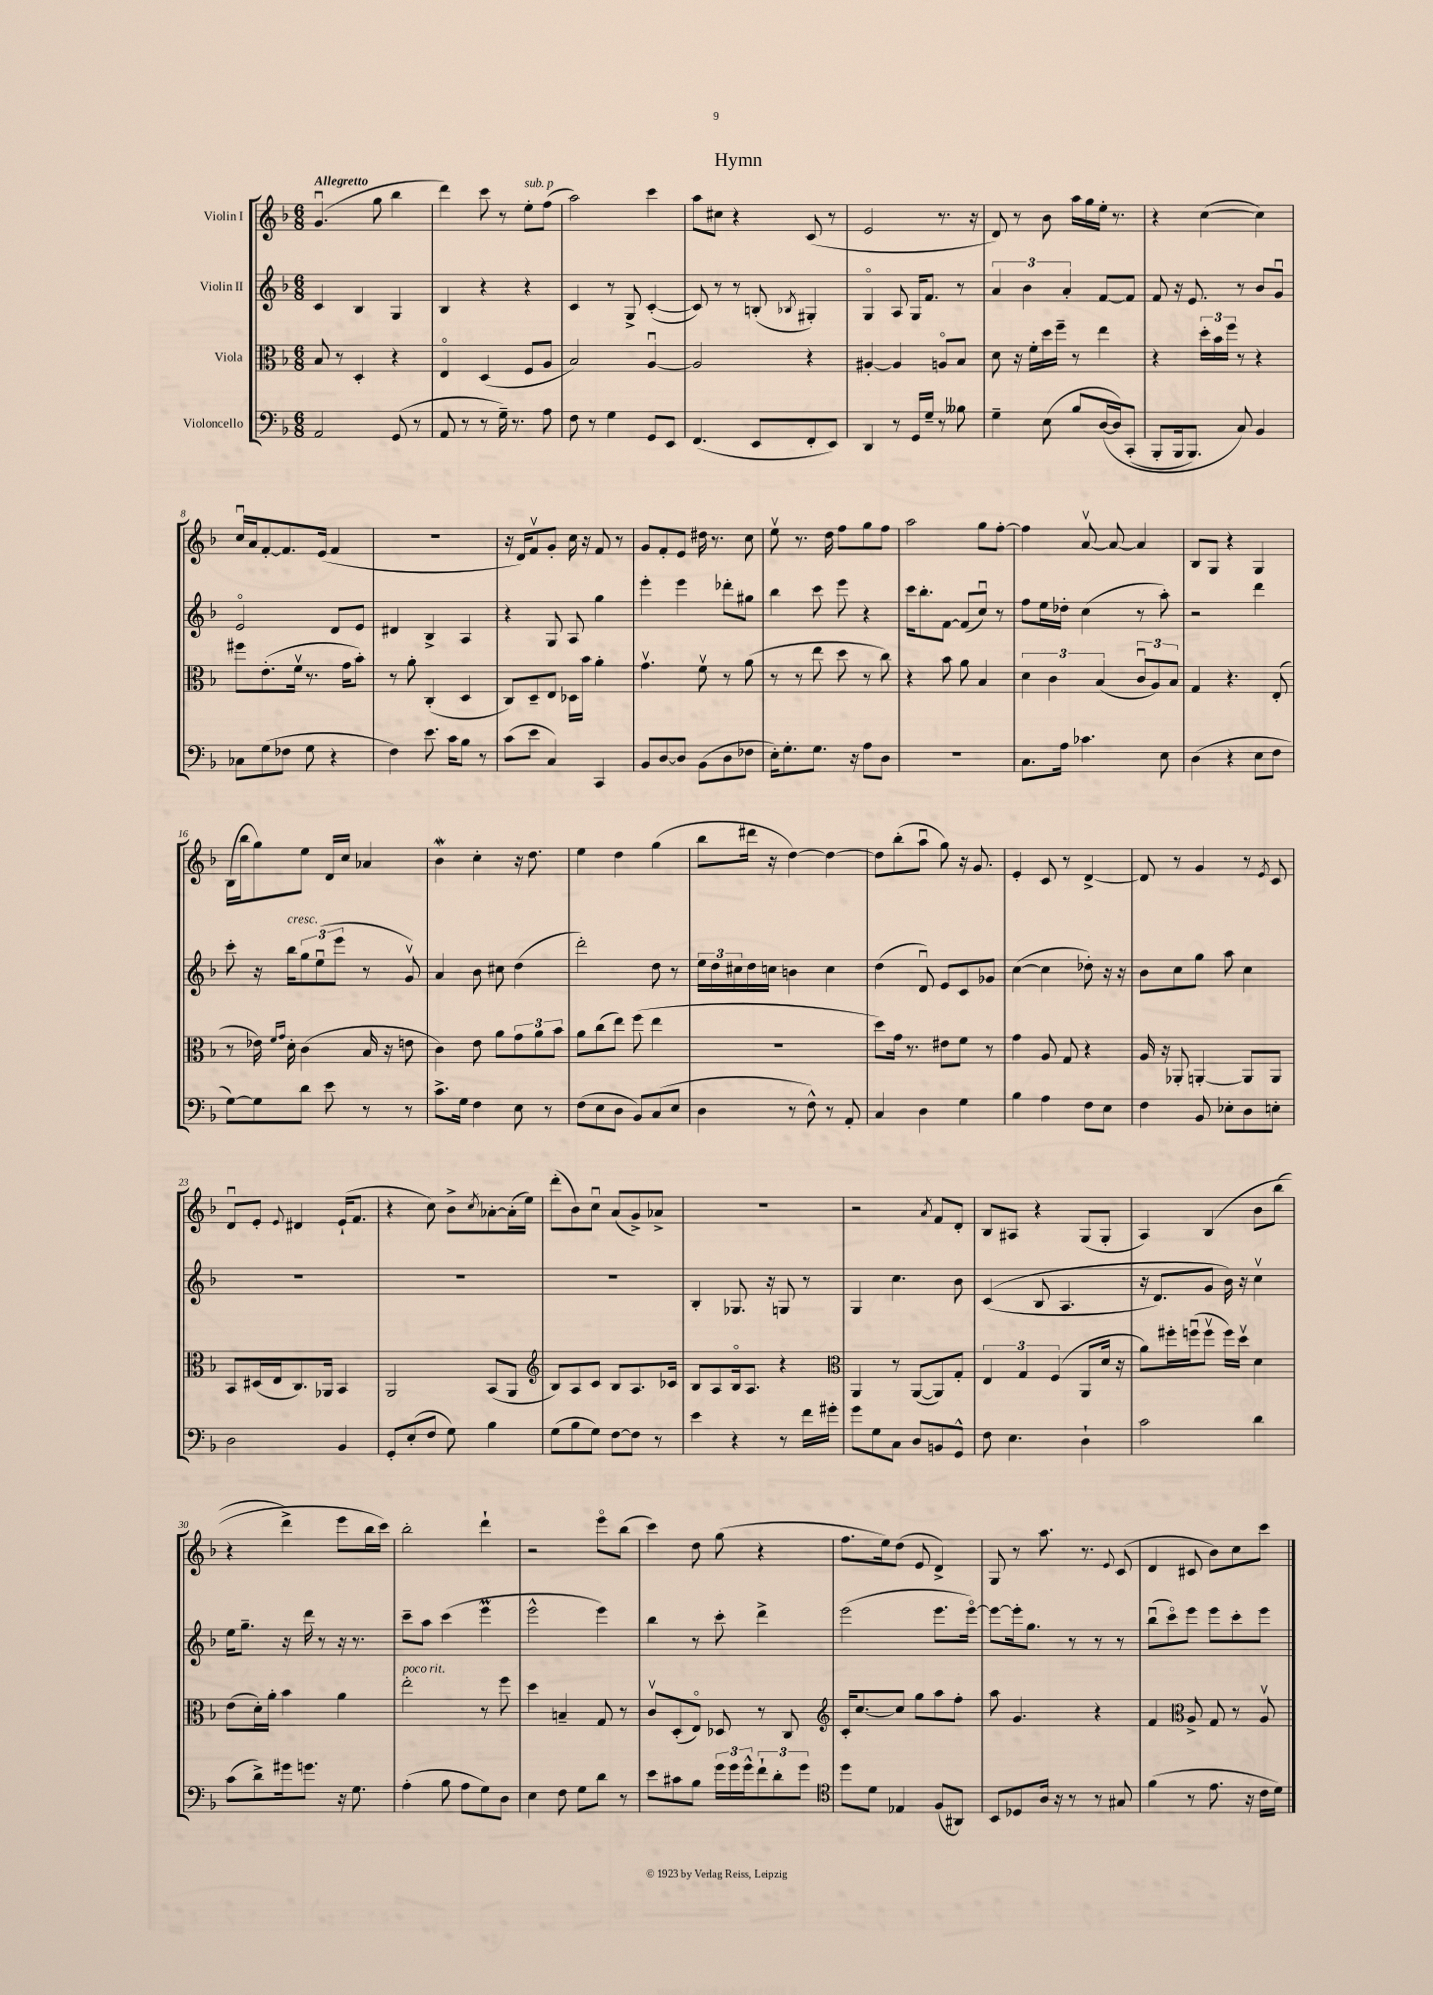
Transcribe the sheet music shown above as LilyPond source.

\header { title = "Hymn" }
<<
\new StaffGroup <<
\new Staff = "s0" \with { instrumentName = "Violin I" } {
    \clef treble \key f \major \numericTimeSignature \time 6/8 \tempo "Allegretto"
    g'4.\downbow( g''8 bes''4 |
    d'''4) c'''8 r8 e''8-.^\markup { \italic "sub. p" } f''8( |
    a''2) c'''4 |
    a''8 cis''8 r4 c'8( r8 |
    e'2 r8. r16 |
    d'8) r8 bes'8 a''16 g''16 e''16-. r8. |
    r4 c''4~( c''4) |
    c''16\downbow a'16 f'8~-. f'8. e'16( f'4 |
    R2. |
    r16 d'16) f'8\upbow g'8-. c''16 r16 f'8 r8 |
    g'8 f'8-. e'8 dis''16 r8. c''8 |
    e''8\upbow r8. d''16 f''8 g''8 f''8 |
    a''2 g''8 f''8~-. |
    f''4 a'8~\upbow a'8~ a'4 |
    bes8 g8 r4 g4 |
    bes16( bes''16 g''8) e''8 d'16 c''16 aes'4 |
    bes'4\mordent c''4-. r16 d''8. |
    e''4 d''4 g''4( |
    bes''8 dis'''16 r16 d''4~) d''4~ |
    d''8 bes''8-.( a''8\downbow g''8) r16 g'8. |
    e'4-. c'8 r8 d'4~-> |
    d'8 r8 g'4 r8 \acciaccatura { e'8 } c'8 |
    d'8\downbow e'8-. \appoggiatura { e'8 } dis'4 e'16-!( f'8. |
    r4 c''8) bes'8-> \acciaccatura { c''8 } aes'8~-. aes'16-.( e''16) |
    d'''8-.( bes'8) c''8\downbow a'8( g'8->) aes'8-> |
    R2. |
    r2 \acciaccatura { a'8 } f'8 d'8-. |
    bes8 ais8 r4 g8( g8-. |
    a4) bes4\( bes'8 bes''8( |
    r4 d'''4->) e'''8 bes''16 c'''16\) |
    bes''2-. d'''4-! |
    r2 e'''8\flageolet bes''8( |
    c'''4) d''8 g''8( r4 |
    f''8. e''16) d''8( e'8 d'4->) |
    g8 r8 a''8. r8. \appoggiatura { e'8 } c'8( |
    d'4 cis'8 bes'8) c''8 c'''8 \bar "|." |
}
\new Staff = "s1" \with { instrumentName = "Violin II" } {
    \clef treble \key f \major \numericTimeSignature \time 6/8
    c'4 bes4 g4 |
    bes4 r4 r4 |
    c'4 r8 g8-> c'4~-.( |
    c'8) r8 r8 b8-.( \acciaccatura { bes8 } gis4-.) |
    g4\flageolet a8 g16 f'8. r8 |
    \tuplet 3/2 { a'4 bes'4 a'4-. } f'8~ f'8 |
    f'8 r16 e'8. r8 bes'8 g'8\downbow |
    e'2\flageolet d'8 e'8 |
    dis'4 bes4-> a4 |
    r4 g8 a8 g''4 |
    e'''4-. e'''4 des'''8-. gis''8 |
    bes''4 c'''8 e'''8 r4 |
    c'''16 bes''8.-. f'8~ f'8( c''8\downbow) r8 |
    f''8 e''16 des''16-. c''4( r8 a''8-.) |
    r2 d'''4 |
    c'''8-. r16 bes''16^\markup { \italic "cresc." } \tuplet 3/2 { g''8 e''8\downbow( e'''8 } r8 g'8\upbow) |
    a'4 bes'8 cis''8 d''4( |
    d'''2-.) d''8 r8 |
    \tuplet 3/2 { e''16 d''16 cis''16 } d''16 c''16 b'4 c''4 |
    d''4( d'8\downbow) e'8 c'8 ges'8 |
    c''4~( c''4 des''8-.) r16 r16 |
    bes'8 c''8 g''8 a''8 c''4 |
    R2. |
    R2. |
    R2. |
    bes4-. ges8. r16 g8 r8 |
    g4 c''4. bes'8 |
    c'4(\( bes8 a4. |
    r16 d'8.) g'8 bes'16\) r16 c''4\upbow |
    e''16 g''8.-- r16 d'''16 r8 r16 r8. |
    c'''8-- a''8 c'''4( e'''4\prall |
    e'''2-^ e'''4) |
    bes''4 r8 c'''8-. d'''4-> |
    e'''2( e'''8. e'''16~\flageolet) |
    e'''8~ e'''16-. g''8. r8 r8 r8 |
    bes''8\downbow( c'''8\flageolet) e'''8 e'''8 c'''8-. e'''8 \bar "|." |
}
\new Staff = "s2" \with { instrumentName = "Viola" } {
    \clef alto \key f \major \numericTimeSignature \time 6/8
    bes8 r8 d4-. r4 |
    e4\flageolet d4( f8 a8 |
    bes2) a4~\downbow |
    a2 r4 |
    ais4~-. ais4 a8\flageolet bes8 |
    d'8 r16 f'16-. d''16 f''16-- r8 e''4 |
    r4 \tuplet 3/2 { d''16-. bes'16 f''16 } r8 r4 |
    fis''8 e'8.-.( f'16\upbow r8. g'16 bes'8-.) |
    r8 a'8-. c4-.( d4 |
    c8) d8-- e8 des16 bes'16 a'4-. |
    g'4.\upbow f'8\upbow r8 a'8( |
    r8 r8 e''8 d''8 r8 c''8) |
    r4 bes'8 a'8 bes4 |
    \tuplet 3/2 { d'4 c'4 bes4( } \tuplet 3/2 { c'8\downbow a8) bes8 } |
    g4 r4. e8-.( |
    r8 ees'16) \grace { f'16 g'16 } d'16-. c'4( bes16 r16 e'8 |
    c'4) e'8 a'8 \tuplet 3/2 { g'8 a'8 bes'8 } |
    a'8 c''8( e''8) f''8( e''4 |
    R2. |
    d''8) g'16 r8. eis'8 f'8 r8 |
    g'4 a8 g8 r4 |
    a16 r16 aes,8-. a,4~-. a,8 a,8 |
    bes,8 dis16( e16 c8.) aes,16 bes,4 |
    a,2 bes,8( a,8 |
    \clef treble bes8) a8 c'8 bes8 a8. ces'16 |
    bes8 a8 bes16\flageolet a8. r4 |
    \clef alto a,4 r8 a,8~( a,8) g8-. |
    \tuplet 3/2 { e4 g4 f4( } a,8 d'16 r16 |
    a'8) fis''16-. f''16\downbow( f''8\upbow f''16) d''16\upbow d'4 |
    e'8( d'16-.) a'16-. bes'4 a'4 |
    e''2-.^\markup { \italic "poco rit." } r8 f''8 |
    d''4 b4-- g8 r8 |
    c'8\upbow d8-.( e8\flageolet) des8 r8 c8 |
    \clef treble c'16-. c''8.~ c''8 g''8 a''8 f''8-. |
    a''8 g'4. r4 |
    f'4 \clef alto a8-> g8 r8 a8\upbow \bar "|." |
}
\new Staff = "s3" \with { instrumentName = "Violoncello" } {
    \clef bass \key f \major \numericTimeSignature \time 6/8
    a,2 g,8( r8 |
    a,8 r8 r8 g16--) r8. a8 |
    f8 r8 g4 g,8 e,8 |
    f,4.( e,8 f,8-. e,8) |
    d,4 r8 g,16 g16-- r8 beses8 |
    g4-- e8( bes8 d16~\( d16) c,8-.( |
    bes,,8-. bes,,16 bes,,8.) c8\) bes,4 |
    ces8 g8( fes8 g8 r4 |
    f4) e'8. c'16 bes8 r8 |
    c'8( e'8 c4) c,4 |
    bes,8 d8~ d8 bes,8( d8 fes8 |
    e16-.) g8.-. g8. r16 a8 d8 |
    R2. |
    c8. a16 ces'4. e8 |
    d4( r4 e8 f8 |
    g8~) g8 d'8 e'8 r8 r8 |
    c'8.-> g16 f4 e8 r8 |
    f8( e8 d8 bes,8) c8( e8 |
    d4 r8 f8-^) r8 a,8-. |
    c4 d4 g4 |
    bes4 a4 f8 e8 |
    f4 bes,8 ees8-. d8 e8-. |
    d2 bes,4 |
    g,8-. e8-.( f8 g8) bes4 |
    g8( bes8 g8) f8~ f8 r8 |
    e'4 r4 r8 f'16 gis'16-. |
    g'8 g8 c8 d8 b,8 g,8-^ |
    f8 e4. d4-! |
    c'2 d'4 |
    c'8( d'8->) gis'16 g'8. r16 g8. |
    a4-.( bes8 a8 g8) d8 |
    e4 f8 g8 d'8 r8 |
    e'8 cis'8 bes8 \tuplet 3/2 { g'16 g'16 g'16-^ } \tuplet 3/2 { f'8-! d'8-. g'8 } |
    \clef tenor d''8 d'8 ees4 f8( ais,8) |
    bes,8 des8 a16 r16 r8 r8 gis8 |
    f'4( r8 e'8. r16 c'16 d'16) \bar "|." |
}
>>
>>
